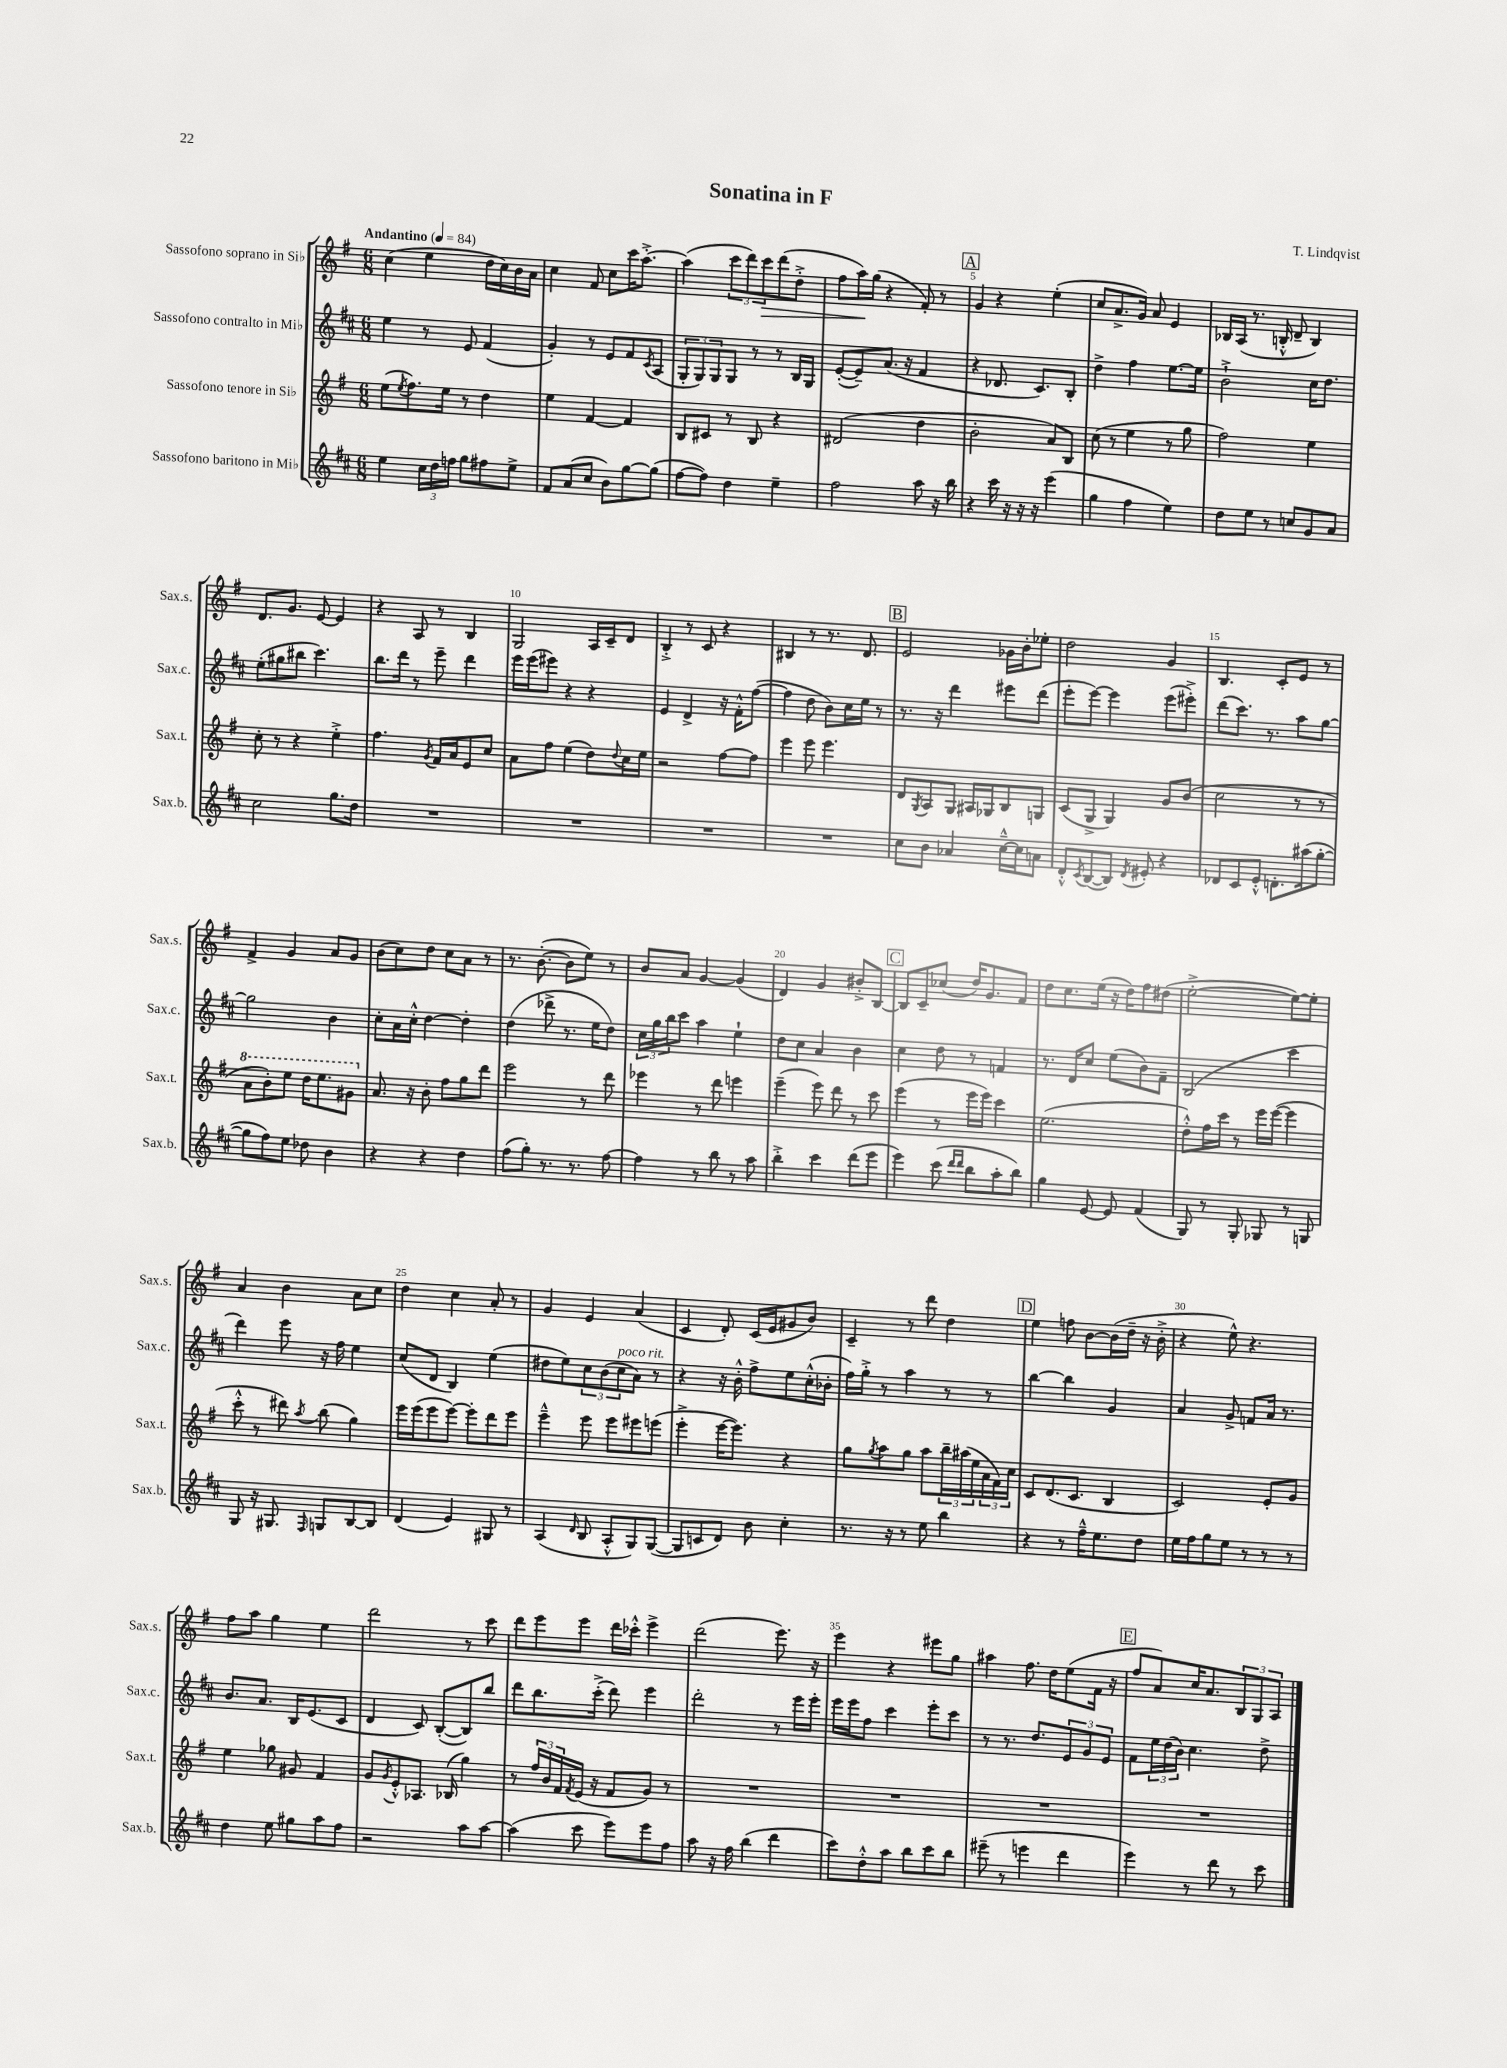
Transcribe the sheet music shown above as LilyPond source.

\header { title = "Sonatina in F" composer = "T. Lindqvist" }
<<
\new StaffGroup <<
\new Staff = "s0" \with { instrumentName = "Sassofono soprano in Sib" shortInstrumentName = "Sax.s." } {
    \clef treble \key g \major \numericTimeSignature \time 6/8 \tempo "Andantino" 4 = 84
    c''4( e''4 d''16 c''16) b'16 a'16 |
    c''4 fis'8 c''8 c'''16 a''8.~-.-> |
    a''4( \tuplet 3/2 { c'''8 d'''8) c'''8\> } d'''8( d''8-.-> |
    fis''8 a''16\!) g''16( r4 fis'8-.) r8 |
    \mark \markup { \box "A" } g'4 r4 e''4-.( |
    c''8 a'8.-> g'16) a'8 e'4 |
    bes16 a16( r8. b16-.-^ d'8-- b4) |
    d'8. g'8. e'8~ e'4 |
    r4 a8 r8 b4 |
    g2 a16 c'16-- d'8 |
    b4-.-> r8 c'8 r4 |
    bis4 r8 r8. d'8. |
    \mark \markup { \box "B" } e'2 ges'16 b'16-. ees''8-. |
    d''2 g'4 |
    b4. c'8-. e'8 r8 |
    fis'4-> g'4 a'8 g'8 |
    b'8( c''8) d''8 c''8 a'8 r8 |
    r8. b'8.~-.( b'8 e''8) r8 |
    b'8 a'8 g'4~ g'4( |
    d'4) g'4 bis'8-.-> b8~ |
    \mark \markup { \box "C" } b8 c'8-- ces''8( d''16) g'8. fis'8 |
    d''8 c''8. e''16( r16 d''16) fis''8 dis''8( |
    e''2~-.-> e''8~) e''8-. |
    a'4 b'4 a'8 c''8 |
    d''4 c''4 a'8-. r8 |
    g'4 e'4 a'4( |
    c'4 d'8-.) c'16( e'16 gis'8 b'8) |
    c'4-- r8 d'''8 d''4 |
    \mark \markup { \box "D" } e''4 f''8 b'8~ b'16( d''16-- r16 b'16-.-> |
    r4 e''8-^) r4. |
    fis''8 a''8 g''4 e''4 |
    d'''2 r8 c'''8 |
    d'''8 e'''8 e'''8 d'''16 ces'''16-.-^ e'''4-> |
    d'''2( e'''8.) r16 |
    e'''4 r4 eis'''8 g''8 |
    ais''4 fis''8. d''16 e''8( fis'16 r16 |
    \mark \markup { \box "E" } fis''8 a'8) c''16 a'8. \tuplet 3/2 { b8 g8 a8 } \bar "|." |
}
\new Staff = "s1" \with { instrumentName = "Sassofono contralto in Mib" shortInstrumentName = "Sax.c." } {
    \clef treble \key d \major \numericTimeSignature \time 6/8
    e''4 r8 e'8 fis'4( |
    g'4-.) r8 e'8 fis'8 \acciaccatura { cis'8 } a8( |
    \tuplet 3/2 { g8-. g8) g8 } g8 r8 r8 b16 g16 |
    e'8~-.( e'8--) a'8.( r16 fis'4 |
    \mark \markup { \box "A" } r4 des'8. cis'8.) b8-. |
    d''4-> fis''4 e''8.~ e''16 |
    b'2-!-> cis''16 d''8. |
    e''8-.( gis''8 bis''8 cis'''4.) |
    b''8. d'''16 r8 e'''8-- d'''4 |
    e'''16 e'''16( eis'''8) r4 r4 |
    e'4 d'4-> r16 fis'16-.-^ fis''8~( |
    fis''4 d''8 b'8) cis''16 e''16 r8 |
    \mark \markup { \box "B" } r8. r16 d'''4 eis'''8 d'''8( |
    e'''8-. e'''8~) e'''4 e'''8( eis'''8-.->) |
    d'''8( cis'''8.) r8. a''8 g''8~ |
    g''2 b'4 |
    cis''8-. a'16 cis''16-.-^ d''4~ d''4-. |
    d''4( des'''8-> r8. e''16 d''8) |
    \tuplet 3/2 { cis''16 g''16 b''16 } cis'''8 a''4 e''4-! |
    d''8 cis''8 a'4 b'4 |
    \mark \markup { \box "C" } cis''4 d''8 r8 f'4 |
    r8. d'16 cis''8 e''8( b'8) fis'8-- |
    b2( cis'''4 |
    d'''4) e'''8 r16 fis''16 e''4 |
    cis''8( d'8 b4) e''4( |
    dis''8 e''8) \tuplet 3/2 { cis''8 b'8( cis''8^\markup { \italic "poco rit." } } a'8) r8 |
    r4 r16 b'16-.-^ fis''8-> e''8 cis''16-.-^( bes'16-. |
    fis''16) g''16-.-> r8 a''4 r8 r8 |
    \mark \markup { \box "D" } b''4~ b''4 g'4 |
    a'4 g'8-> f'8 a'16 r8. |
    b'8. a'8. b16 e'8.( cis'8 |
    d'4 cis'8) b8~-.( b8) b''8 |
    d'''8 b''8. cis'''16-.->( d'''8) e'''4 |
    d'''2-. r8 e'''16 e'''16-. |
    e'''16 e'''16 fis''8 cis'''4 e'''8-. cis'''8 |
    r8 r8. d''8. \tuplet 3/2 { e'8 g'8 e'8 } |
    \mark \markup { \box "E" } fis'8 \tuplet 3/2 { e''16 d''16( b'16) } cis''4. d''8-> \bar "|." |
}
\new Staff = "s2" \with { instrumentName = "Sassofono tenore in Sib" shortInstrumentName = "Sax.t." } {
    \clef treble \key g \major \numericTimeSignature \time 6/8
    e''8( \acciaccatura { e''8 } fis''8.) e''16 r8 d''4 |
    e''4 fis'4~ fis'4 |
    b8 cis'8 r8 b8 r4 |
    dis'2( d''4 |
    \mark \markup { \box "A" } b'2-. a'8) b8 |
    c''8( r8 e''4 r8 g''8 |
    fis''2) e''4 |
    c''8-. r8 r4 e''4-.-> |
    fis''4. \acciaccatura { g'8 } fis'16 a'16 e'8 c''8 |
    a'8 fis''8 e''4( d''8) \appoggiatura { d''8 } c''16 e''16 |
    r2 fis''8~ fis''8 |
    e'''4 e'''8 e'''4. |
    \mark \markup { \box "B" } d'8 \acciaccatura { g8 } a8 g8 ais16 ges16 b8 g8 |
    c'8( g8-> g4) g'8 b'8( |
    c''2 r8 r8 |
    \ottava #1 a''8 b''8-.) e'''8 d'''16 e'''8. gis''8 \ottava #0 |
    a'8. r16 b'8-. fis''8 g''8 d'''8 |
    e'''2 r8 d'''8 |
    ees'''4 r8 d'''8 e'''4 |
    e'''4--( e'''8) d'''8 r8 c'''8 |
    \mark \markup { \box "C" } e'''4( r8 e'''16 e'''16) c'''4 |
    e''2.( |
    d''8-.-^) fis''16 c'''16 r8 e'''16 e'''16~( e'''4 |
    c'''8-.-^ r8 dis'''8) \acciaccatura { a''8 } b''8( g''4) |
    e'''16 e'''16( e'''8 e'''8~) e'''8-. d'''8 e'''8 |
    e'''4---^ e'''8 e'''8 eis'''8 e'''8( |
    e'''4-.-> e'''16~ e'''8.) r4 |
    g''8 \acciaccatura { g''8 } a''8 g''8 a''8 \tuplet 3/2 { b''16-- ais''16( e''16 } \tuplet 3/2 { a'16 fis'16) c''16 } |
    \mark \markup { \box "D" } c'8 d'8.( c'8. b4 |
    c'2) e'8-. g'8 |
    e''4 ges''8 gis'8 fis'4 |
    g'8 \acciaccatura { g'8 } e'8-.-^ aes8. bes16( g''4) |
    r8 \tuplet 3/2 { fis''16 b'16 fis'16 } \acciaccatura { fis'8 } e'16( r16 fis'8 g'8) r8 |
    R2. |
    R2. |
    R2. |
    \mark \markup { \box "E" } R2. \bar "|." |
}
\new Staff = "s3" \with { instrumentName = "Sassofono baritono in Mib" shortInstrumentName = "Sax.b." } {
    \clef treble \key d \major \numericTimeSignature \time 6/8
    e''4 \tuplet 3/2 { cis''16 d''16 f''16 } g''8 fis''8 e''8-> |
    fis'8 a'8( cis''8 b'8) g''8~ g''8( |
    fis''8~ fis''8) d''4 e''4-- |
    fis''2 a''8 r16 b''16 |
    \mark \markup { \box "A" } r4 cis'''16 r16 r16 r16 e'''4( |
    g''4 fis''4 e''4) |
    d''8 e''8 r8 c''8 g'8 a'8 |
    cis''2 g''8. d''16 |
    R2. |
    R2. |
    R2. |
    R2. |
    \mark \markup { \box "B" } cis''8 b'8 aes'4 cis''16~---^ cis''16 a'8 |
    d'8-.-^ \acciaccatura { cis'8 } b8~( b8) \acciaccatura { d'8 } eis'8-. r4 |
    des'8 cis'8 e'8-.-^ d'8.-. ais''16( g''8~-. |
    g''8 fis''8) e''8 des''8 b'4 |
    r4 r4 d''4 |
    fis''8( g''8-.) r8. r8. fis''8~ |
    fis''4 r8 b''8 r8 a''8 |
    b''4-.-> cis'''4 d'''8( e'''8 |
    \mark \markup { \box "C" } e'''4) cis'''8( \grace { d'''16 d'''16 } b''8 a''8-. b''8) |
    g''4 e'8~ e'8 fis'4( |
    g8) r8 g8-. ges8 r8 g8 |
    g8 r16 gis8. \grace { fis16 } g8 b8~ b8 |
    d'4( e'4) gis8 r8 |
    a4( \grace { d'16 } b8 a8-.-^ g8) g8~( |
    g8 c'8 d'8) b'8 cis''4-. |
    r8. r16 r8 e''8 b''4 |
    \mark \markup { \box "D" } r4 r8 fis''16---^ e''8. d''8 |
    e''16 fis''16 g''8 e''8 r8 r8 r8 |
    d''4 e''8 gis''8 a''8 fis''8 |
    r2 a''8 a''8~ |
    a''4( cis'''8 e'''8) e'''8 fis''8 |
    a''8 r16 fis''16 b''4( d'''4 |
    cis'''8) d''8-.-^ a''8 b''8 cis'''8 b''8 |
    eis'''8--( r8 e'''4 d'''4 |
    \mark \markup { \box "E" } e'''4) r8 d'''8 r8 cis'''8 \bar "|." |
}
>>
>>
\layout { \context { \Score \override BarNumber.break-visibility = ##(#f #t #t) barNumberVisibility = #(every-nth-bar-number-visible 5) } }
